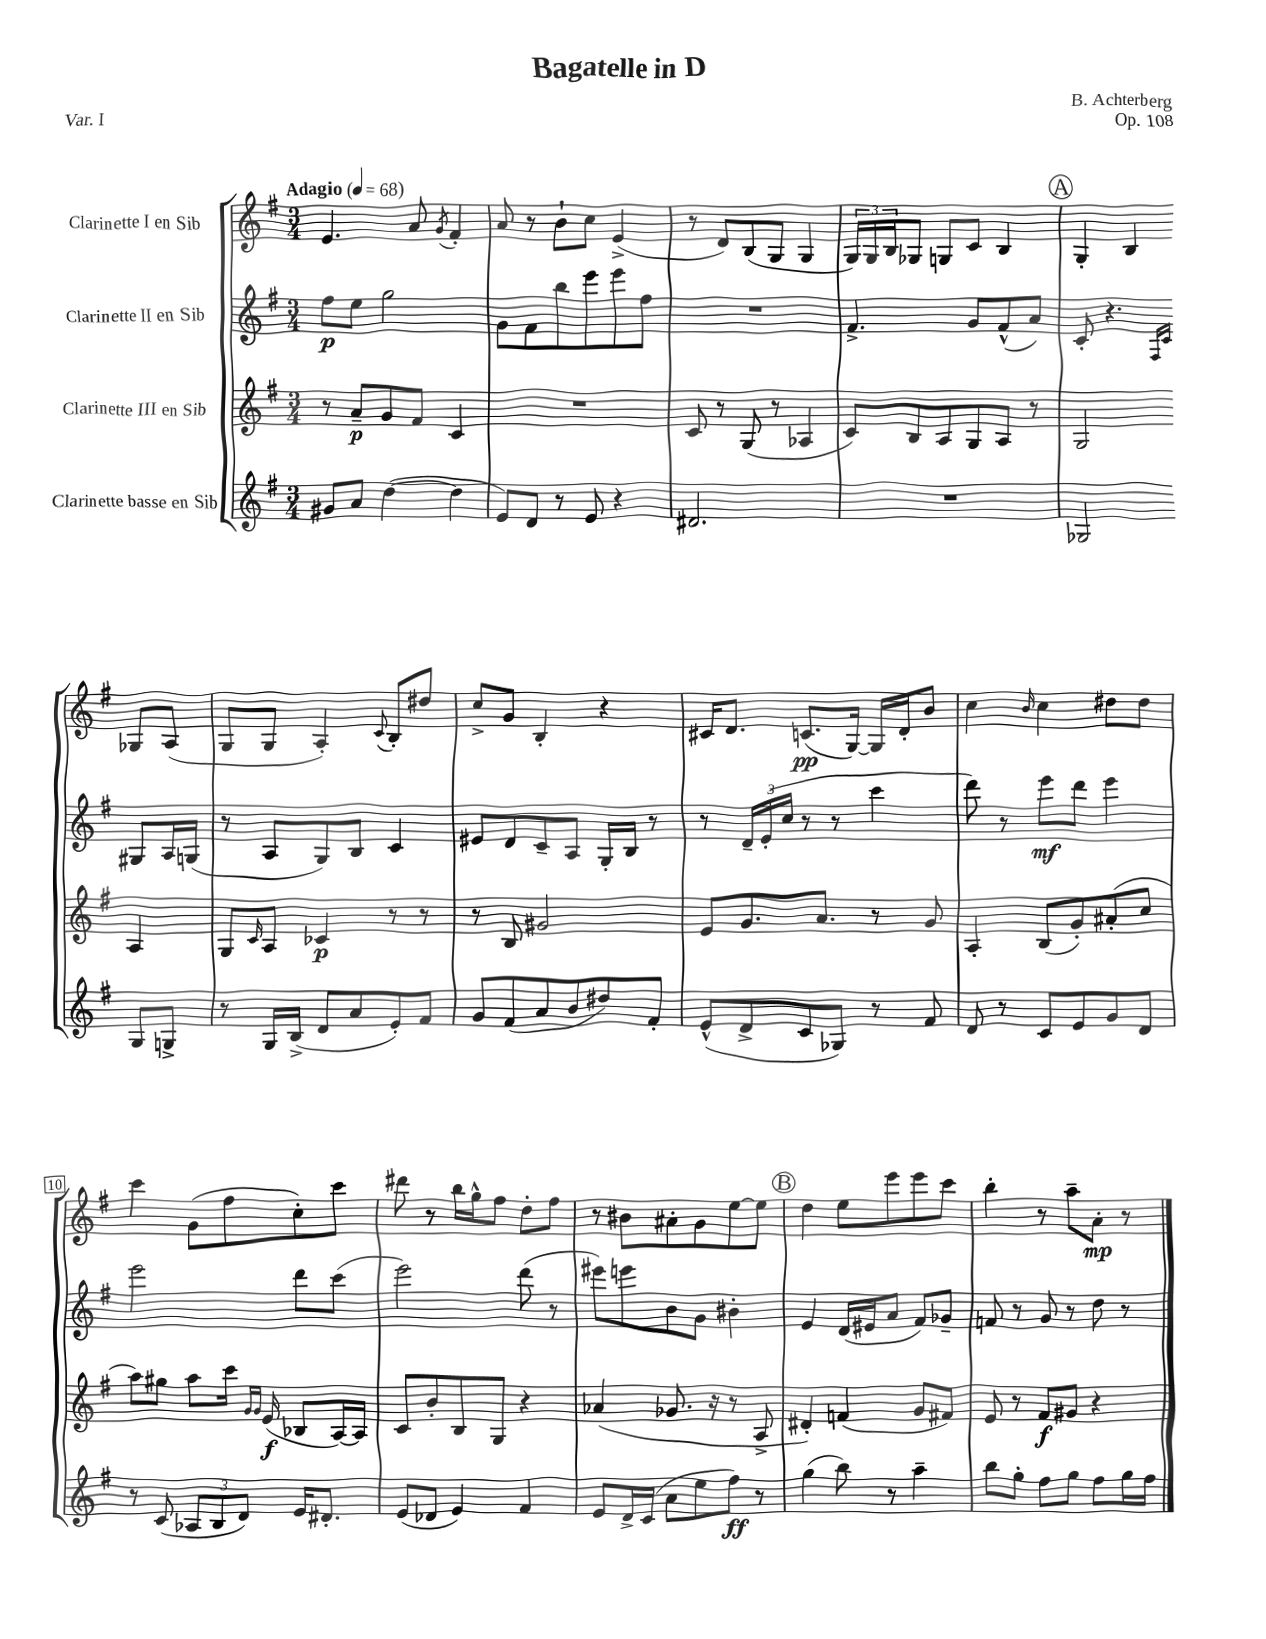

**kern	**kern	**kern	**kern
*staff4	*staff3	*staff2	*staff1
*clefG2	*clefG2	*clefG2	*clefG2
*k[f#]	*k[f#]	*k[f#]	*k[f#]
*M3/4	*M3/4	*M3/4	*M3/4
*MM68	*MM68	*MM68	*MM68
8g#	8r	8ff#	4.e
8a	8a~	8ee	.
([4dd	8g	2gg	.
.	8f#	.	8a
.	.	.	8qg
4dd]	4c	.	4f#'
=	=	=	=
8e)	2.r	8g	8a
8d	.	8f#	8r
8r	.	8bb	8b`
8e	.	8eee	8cc
4r	.	8eee	(4e^
.	.	8ff#	.
=	=	=	=
2.d#	8c	2.r	8r
.	8r	.	8d)
.	(8G	.	(8B
.	8r	.	8G
.	4A-	.	4G
=	=	=	=
2.r	8c)	4.f#^	24G)
.	.	.	24G
.	.	.	24B
.	8B	.	8G-
.	8A	.	8G
.	8G	8g	8c
.	8A	(8f#^^	4B
.	8r	8a)	.
=	=	=	=
2G-	2G	8c'	4G'
.	.	4.r	.
.	.	.	4B
.	.	16qqF#	.
.	.	16qqc	.
8G-	4A	8G#	8G-
8G^	.	16A	(8A
.	.	(16G	.
=	=	=	=
8r	8G	8r	8G
.	16qqc	.	.
16G	8A	8A	8G
(16B^	.	.	.
8d	4c-	8G)	4A')
8a	.	8B	.
.	.	.	8qqc
8e')	8r	4c	8B'
8f#	8r	.	8dd#
=	=	=	=
8g	8r	8e#	8cc^
(8f#	8B	8d	8g
8a	2g#	8c~	4B'
8b	.	8A	.
8dd#)	.	16G'	4r
.	.	16B	.
8f#'	.	8r	.
=	=	=	=
(8e^^	8e	8r	16c#
.	.	.	8.d
8d^	8.g	24d~	.
.	.	(24e'	.
.	.	24cc	.
8c	.	8r	(8.c
.	8.a	.	.
8G-)	.	8r	.
.	.	.	[16G)
8r	8r	4ccc	16G]
.	.	.	16d'
8f#	8g	.	8b
=	=	=	=
8d	4A'	8ddd)	4cc
8r	.	8r	.
.	.	.	16qqb
8c	(8B	8eee	4cc
8e	8g')	8ddd	.
8g	(8a#'	4eee	8dd#
8d	8cc	.	8dd#
=	=	=	=
8r	8aa)	2eee	4ccc
(8c	8gg#	.	.
12A-	8aa	.	(8g
12B	.	.	.
.	16ccc	.	8ff#
12d)	.	.	.
.	16qqg	.	.
.	16qqg	.	.
.	(16e	.	.
16e	8B-	8ddd	8cc')
8.d#'	.	.	.
.	[16A)	(8ccc	8ccc
.	16A]	.	.
=	=	=	=
(8e	8c	2eee)	8ddd#
8d-	8b'	.	8r
4e)	8B	.	16bb
.	.	.	16gg^^
.	8G	.	8ff#
4f#	4r	(8ddd	8dd'
.	.	8r	8ff#
=	=	=	=
8e	(4a-	8eee#)	8r
16d^	.	8eee	8b#
(16c	.	.	.
8a	8.g-	8b	8a#'
8ee	.	8g	8g
.	16r	.	.
8ff#)	8r	4b#'	[8ee
8r	8A^	.	8ee]
=	=	=	=
(4gg	4d#')	4e	4dd
8bb)	(4f	(16d	8ee
.	.	16e#	.
8r	.	8a	8eee
4aa~	8g	8f#)	8eee
.	8f#)	8g-~	8ccc
=	=	=	=
8bb	8e	8f	4bb'
8gg'	8r	8r	.
8ff#	8f#	8g	8r
8gg	8g#	8r	8aa~
8ff#	4r	8dd	8a'
16gg	.	8r	8r
16ff#	.	.	.
==	==	==	==
*-	*-	*-	*-
